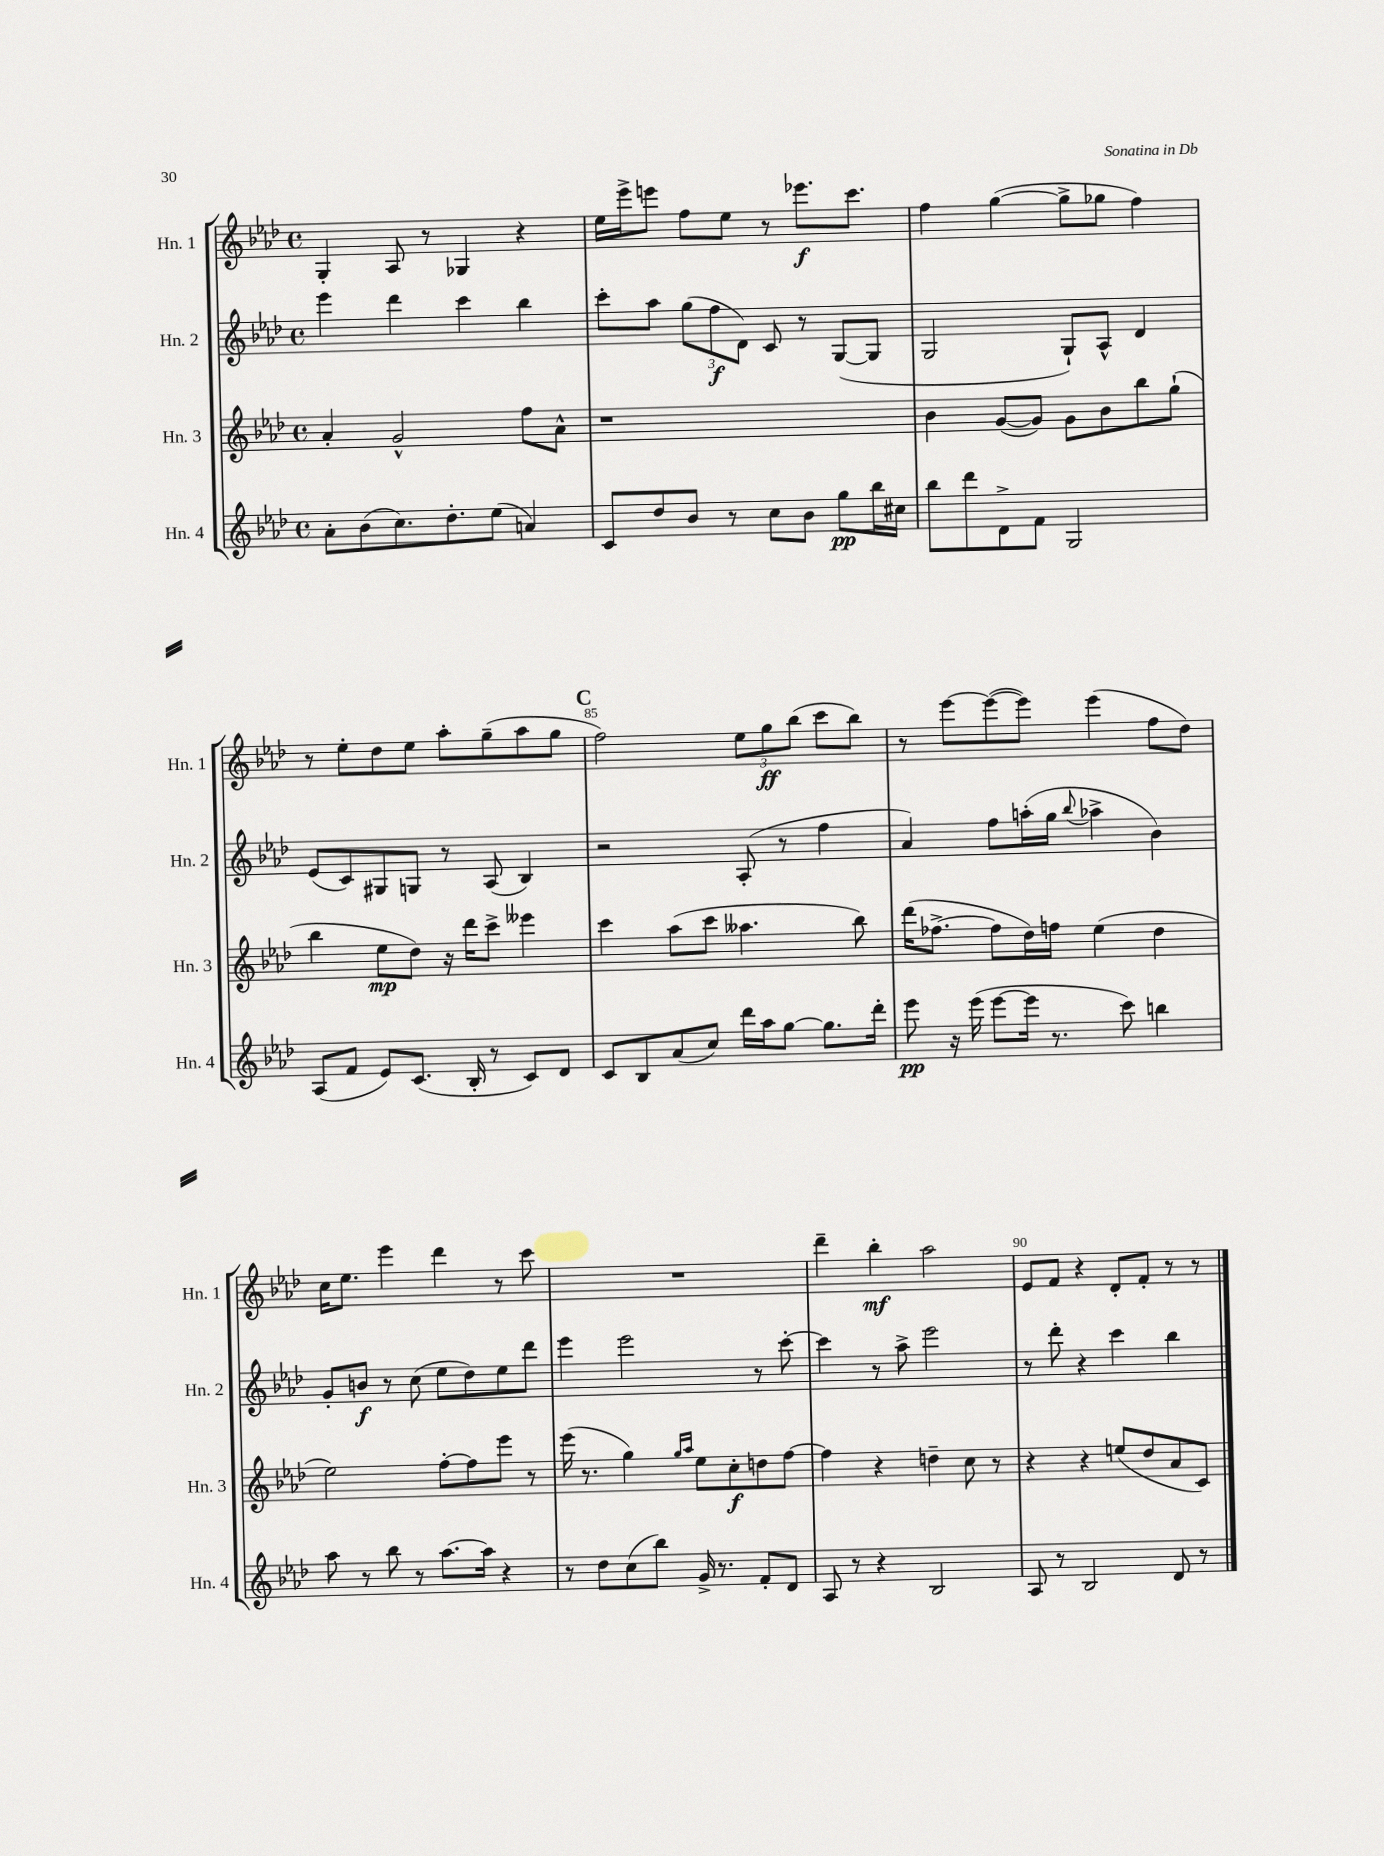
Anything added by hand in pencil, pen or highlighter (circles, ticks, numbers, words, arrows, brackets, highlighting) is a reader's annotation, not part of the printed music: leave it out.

**kern	**kern	**kern	**kern
*staff4	*staff3	*staff2	*staff1
*clefG2	*clefG2	*clefG2	*clefG2
*k[b-e-a-d-]	*k[b-e-a-d-]	*k[b-e-a-d-]	*k[b-e-a-d-]
*M4/4	*M4/4	*M4/4	*M4/4
*met(c)	*met(c)	*met(c)	*met(c)
8a-'	4a-'	4eee-	4G'
(8b-	.	.	.
8.cc)	2g^^	4ddd-	8A-
.	.	.	8r
8.dd-'	.	.	.
.	.	4ccc	4G-
(8ee-	.	.	.
4a)	8ff	4bb-	4r
.	8a-^^	.	.
=	=	=	=
8c	1r	8ccc'	16ee-
.	.	.	16eee-^
8dd-	.	8aa-	8eee
8b-	.	(12gg	8ff
.	.	12ff	.
8r	.	.	8ee-
.	.	12d-)	.
8cc	.	8c	8r
8b-	.	8r	8.eee-
8gg	.	([8G	.
.	.	.	8.ccc
16bb-	.	8G]	.
16cc#	.	.	.
=	=	=	=
8bb-	4b-	2G	4ff
8ddd-	.	.	.
8d-^	([8g	.	([4gg
8f	8g])	.	.
2G	8g	8G`)	8gg^]
.	8b-	8A-^^	8gg-
.	8bb-	4d-	4ff)
.	(8gg`	.	.
=	=	=	=
(8A-	4bb-	(8e-	8r
8f	.	8c)	8ee-'
8e-)	8ee-	8G#	8dd-
(8.c	8dd-)	8G	8ee-
.	16r	8r	8aa-'
16B-'	16ddd-	.	.
8r	8ccc^	(8A-	(8gg~
8c)	4eee--	4B-)	8aa-
8d-	.	.	8gg
=	=	=	=
8c	4ccc	2r	2ff)
8B-	.	.	.
(8a-	(8aa-	.	.
8cc)	8ccc	.	.
16ddd-	4.aa--	(8A-'	12ee-
16aa-	.	.	.
.	.	.	12gg
[8gg	.	8r	.
.	.	.	(12bb-
8.gg]	.	4ff	8ccc
.	8bb-)	.	8bb-)
16ddd-'	.	.	.
=	=	=	=
8eee-	(16ddd-	4a-)	8r
.	[8.ff-^	.	.
16r	.	.	[8eee-
(16eee-	.	.	.
[8eee-	8ff-]	8ff	(8eee-_
16eee-]	16dd-)	(16aa'	8eee-])
8.r	16ff	16gg	.
.	.	8qqbb-	.
.	(4ee-	4aa-^	(4eee-
8ccc)	.	.	.
4bb	4dd-	4b-)	8ff
.	.	.	8dd-)
=	=	=	=
8aa-	2ee-)	8g'	16cc
.	.	.	8.ee-
8r	.	8b	.
8bb-	.	8r	4eee-
8r	.	(8cc	.
[8.aa-	[8ff'	8ee-	4ddd-
.	8ff]	8dd-)	.
16aa-]	.	.	.
4r	8eee-	8ee-	8r
.	8r	8ddd-	8ccc
=	=	=	=
8r	(16eee-	4eee-	1r
.	8.r	.	.
8dd-	.	.	.
(8cc	4gg)	2eee-	.
8bb-)	.	.	.
.	16qqgg	.	.
.	16qqaa-	.	.
16g^	8ee-	.	.
8.r	.	.	.
.	8cc'	.	.
8f'	8dd	8r	.
8d-	[8ff	[8ccc'	.
=	=	=	=
8A-	4ff]	4ccc]	4ddd-~
8r	.	.	.
4r	4r	8r	4bb-'
.	.	8aa-^	.
2B-	4dd~	2eee-	2aa-
.	8cc	.	.
.	8r	.	.
=	=	=	=
8A-	4r	8r	8e-
8r	.	8ddd-'	8f
2B-	4r	4r	4r
.	(8ee	4ccc	8d-'
.	8dd-	.	8f'
8d-	8a-	4bb-	8r
8r	8c)	.	8r
==	==	==	==
*-	*-	*-	*-
